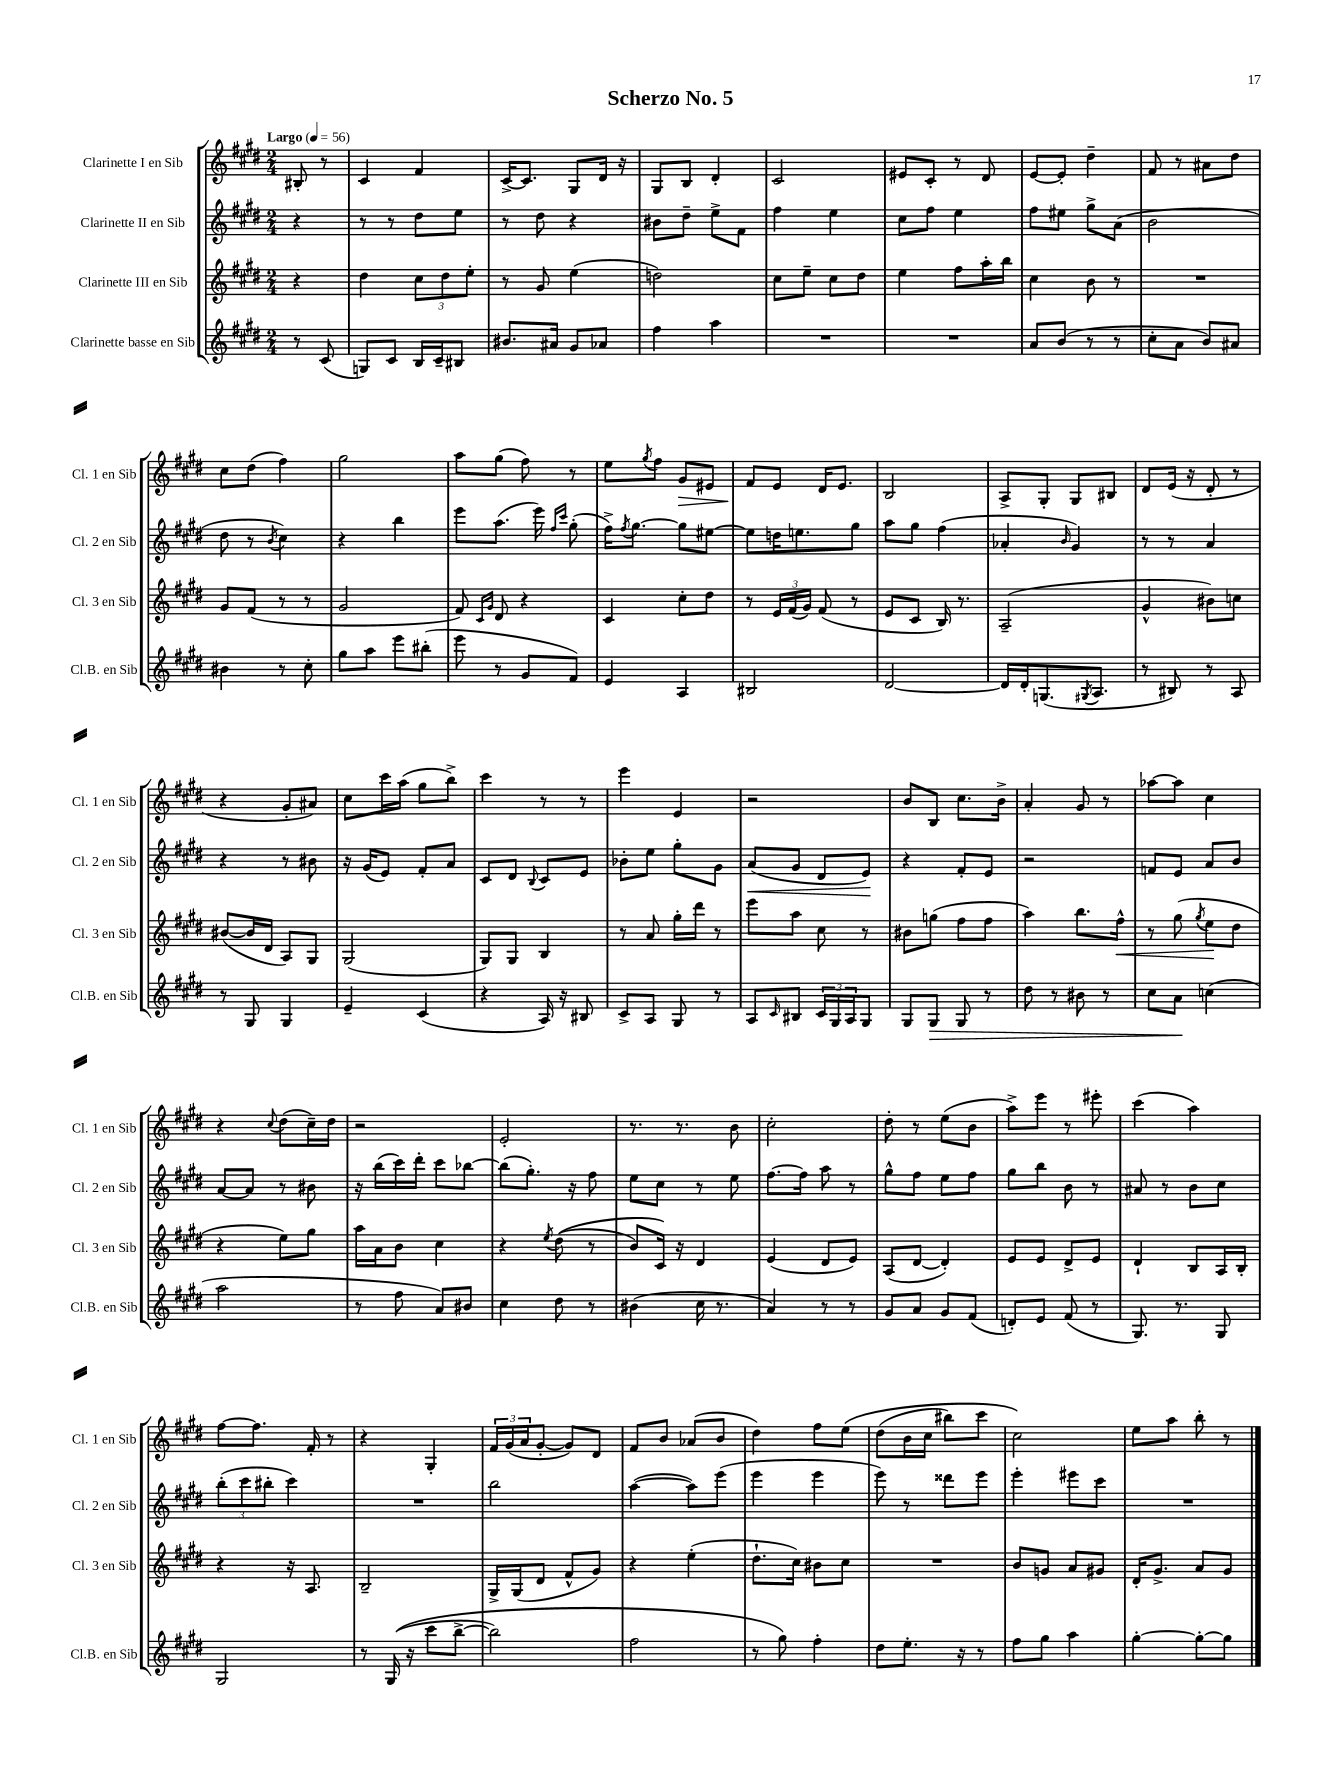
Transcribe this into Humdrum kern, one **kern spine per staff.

**kern	**dynam	**kern	**dynam	**kern	**dynam	**kern	**dynam
*part4	*part4	*part3	*part3	*part2	*part2	*part1	*part1
*staff4	*staff4	*staff3	*staff3	*staff2	*staff2	*staff1	*staff1
*I"Clarinette basse en Sib	*	*I"Clarinette III en Sib	*	*I"Clarinette II en Sib	*	*I"Clarinette I en Sib	*
*I'Cl.B. en Sib	*	*I'Cl. 3 en Sib	*	*I'Cl. 2 en Sib	*	*I'Cl. 1 en Sib	*
*clefG2	*	*clefG2	*	*clefG2	*	*clefG2	*
*k[f#c#g#d#]	*	*k[f#c#g#d#]	*	*k[f#c#g#d#]	*	*k[f#c#g#d#]	*
*M2/4	*	*M2/4	*	*M2/4	*	*M2/4	*
*MM56	*	*MM56	*	*MM56	*	*MM56	*
=	=	=	=	=	=	=	=
!	!	!	!	!	!	!LO:TX:a:B:t=Largo	!
8r	.	4r	.	4r	.	8B#X'/	.
(8c#/	.	.	.	.	.	8r	.
=1	=1	=1	=1	=1	=1	=1	=1
8Gn/L)	.	4dd#\	.	8r	.	4c#/	.
8c#/J	.	.	.	8r	.	.	.
16B/LL	.	12cc#\L	.	8dd#\L	.	4f#/	.
16c#~/J	.	.	.	.	.	.	.
.	.	12dd#\	.	.	.	.	.
8B#X/J	.	.	.	8ee\J	.	.	.
.	.	12ee'\J	.	.	.	.	.
=2	=2	=2	=2	=2	=2	=2	=2
8.b#X/L	.	8r	.	8r	.	[16c#^/KL	.
.	.	.	.	.	.	8.c#/J]	.
.	.	8g#/	.	8dd#\	.	.	.
16a#X/Jk	.	.	.	.	.	.	.
8g#/L	.	(4ee\	.	4r	.	8G#/L	.
8a-X/J	.	.	.	.	.	16d#/Jk	.
.	.	.	.	.	.	16r	.
=3	=3	=3	=3	=3	=3	=3	=3
4ff#\	.	2ddn\)	.	8b#X\L	.	8G#/L	.
.	.	.	.	8dd#~\J	.	8B/J	.
4aa\	.	.	.	8ee^\L	.	4d#'/	.
.	.	.	.	8f#\J	.	.	.
=4	=4	=4	=4	=4	=4	=4	=4
2r	.	8cc#\L	.	4ff#\	.	2c#/	.
.	.	8ee~\J	.	.	.	.	.
.	.	8cc#\L	.	4ee\	.	.	.
.	.	8dd#\J	.	.	.	.	.
=5	=5	=5	=5	=5	=5	=5	=5
2r	.	4ee\	.	8cc#\L	.	8e#X/L	.
.	.	.	.	8ff#\J	.	8c#'/J	.
.	.	8ff#\L	.	4ee\	.	8r	.
.	.	16aa'\L	.	.	.	8d#/	.
.	.	16bb\JJ	.	.	.	.	.
=6	=6	=6	=6	=6	=6	=6	=6
8a/L	.	4cc#\	.	8ff#\L	.	[8e/L	.
(8b/J	.	.	.	8ee#X\J	.	8e'/J]	.
8r	.	8b\	.	8gg#^\L	.	4dd#~\	.
8r	.	8r	.	(8a\J	.	.	.
=7	=7	=7	=7	=7	=7	=7	=7
8cc#'\L	.	2r	.	2b\	.	8f#/	.
8a\J	.	.	.	.	.	8r	.
8b/L)	.	.	.	.	.	8a#X\L	.
8a#X/J	.	.	.	.	.	8dd#\J	.
!!LO:LB:g=z
=8	=8	=8	=8	=8	=8	=8	=8
4b#X\	.	8g#/L	.	8dd#\	.	8cc#\L	.
.	.	(8f#/J	.	8r	.	(8dd#\J	.
.	.	.	.	8qb/	.	.	.
8r	.	8r	.	4cc#\)	.	4ff#\)	.
8cc#'\	.	8r	.	.	.	.	.
=9	=9	=9	=9	=9	=9	=9	=9
8gg#\L	.	2g#/	.	4r	.	2gg#\	.
8aa\J	.	.	.	.	.	.	.
8eee\L	.	.	.	4bb\	.	.	.
(8bb#X'\J	.	.	.	.	.	.	.
=10	=10	=10	=10	=10	=10	=10	=10
8eee\	.	8f#/)	.	8eee\L	.	8aa\L	.
.	.	16qqc#/LL	.	.	.	.	.
.	.	16qqg#/JJ	.	.	.	.	.
8r	.	8d#/	.	(8.aa\J	.	(8gg#\J	.
8g#/L	.	4r	.	.	.	8ff#\)	.
.	.	.	.	16eee\)	.	.	.
.	.	.	.	16qqff#/LL	.	.	.
.	.	.	.	16qqccc#/JJ	.	.	.
8f#/J)	.	.	.	(8gg#'\	.	8r	.
=11	=11	=11	=11	=11	=11	=11	=11
4e/	.	4c#/	.	16ff#^\KL)	.	8ee\L	.
.	.	.	.	8qff#/	.	.	.
.	.	.	.	[8.gg#\J	.	.	.
.	.	.	.	.	.	8qgg#/	.
.	.	.	.	.	.	8ff#\J	.
!	!	!	!	!	!	!	!LO:HP:b
4A/	.	8cc#'\L	.	8gg#\L]	.	8g#/L	>
.	.	8dd#\J	.	[8ee#X\J	.	8e#X/J	.
=12	=12	=12	=12	=12	=12	=12	=12
2B#X/	.	8r	.	8ee#\L]	.	8f#/L	.
.	.	24e/LL	.	16ddn\K	.	8e/J	]
.	.	(24f#/	.	.	.	.	.
.	.	.	.	8.een\	.	.	.
.	.	24g#/JJ)	.	.	.	.	.
.	.	(8f#/	.	.	.	16d#/KL	.
.	.	.	.	.	.	8.e/J	.
.	.	8r	.	8gg#\J	.	.	.
=13	=13	=13	=13	=13	=13	=13	=13
[2d#/	.	8e/L	.	8aa\L	.	2B/	.
.	.	8c#/J	.	8gg#\J	.	.	.
.	.	16B/)	.	(4ff#\	.	.	.
.	.	8.r	.	.	.	.	.
=14	=14	=14	=14	=14	=14	=14	=14
16d#/LL]	.	(2A~/	.	4a-X'/	.	8A^/L	.
16d#'/J	.	.	.	.	.	.	.
(8.Gn/	.	.	.	.	.	8G#'/J	.
.	.	.	.	16qqb/	.	.	.
.	.	.	.	4g#/)	.	8G#/L	.
8qG#X/	.	.	.	.	.	.	.
8.A/J	.	.	.	.	.	.	.
.	.	.	.	.	.	8B#X/J	.
=15	=15	=15	=15	=15	=15	=15	=15
8r	.	4g#^^/	.	8r	.	8d#/L	.
8B#X/)	.	.	.	8r	.	(16e/Jk	.
.	.	.	.	.	.	16r	.
8r	.	8b#X\L)	.	4a/	.	8d#'/	.
8A/	.	8ccn\J	.	.	.	8r	.
!!LO:LB:g=z
=16	=16	=16	=16	=16	=16	=16	=16
8r	.	([8b#X/L	.	4r	.	4r	.
8G#/	.	16b#/L]	.	.	.	.	.
.	.	16d#/JJ	.	.	.	.	.
4G#/	.	8A/L)	.	8r	.	8g#'/L	.
.	.	8G#/J	.	8b#X\	.	8a#X/J)	.
=17	=17	=17	=17	=17	=17	=17	=17
4e~/	.	(2G#/	.	16r	.	8cc#\L	.
.	.	.	.	(16g#/KL	.	.	.
.	.	.	.	8e/J)	.	16ccc#\L	.
.	.	.	.	.	.	(16aa\JJ	.
(4c#/	.	.	.	8f#'/L	.	8gg#\L	.
.	.	.	.	8a/J	.	8bb^\J)	.
=18	=18	=18	=18	=18	=18	=18	=18
4r	.	8G#/L)	.	8c#/L	.	4ccc#\	.
.	.	8G#/J	.	8d#/J	.	.	.
.	.	.	.	8qqB/	.	.	.
16A/)	.	4B/	.	8c#/L	.	8r	.
16r	.	.	.	.	.	.	.
8B#X/	.	.	.	8e/J	.	8r	.
=19	=19	=19	=19	=19	=19	=19	=19
8c#^/L	.	8r	.	8b-X'\L	.	4eee\	.
8A/J	.	8a/	.	8ee\J	.	.	.
8G#/	.	16gg#'\LL	.	8gg#'\L	.	4e/	.
.	.	16ddd#\JJ	.	.	.	.	.
8r	.	8r	.	8g#\J	.	.	.
=20	=20	=20	=20	=20	=20	=20	=20
!	!	!	!	!	!LO:HP:b	!	!
8A/L	.	8eee\L	.	(8a/L	<	2r	.
16qqc#/	.	.	.	.	.	.	.
8B#X/J	.	8aa\J	.	8g#/J	.	.	.
24c#/LL	.	8cc#\	.	8d#/L	.	.	.
24G#/	.	.	.	.	.	.	.
24A/J	.	.	.	.	.	.	.
8G#/J	.	8r	.	8e/J)	.	.	.
.	.	.	.	.	[	.	.
=21	=21	=21	=21	=21	=21	=21	=21
8G#/L	.	8b#X\L	.	4r	.	8b/L	.
!	!LO:HP:b	!	!	!	!	!	!
8G#/J	>	(8ggn\J	.	.	.	8B/J	.
8G#/	.	8ff#\L	.	8f#'/L	.	8.cc#\L	.
8r	.	8ff#\J	.	8e/J	.	.	.
.	.	.	.	.	.	16b^\Jk	.
=22	=22	=22	=22	=22	=22	=22	=22
8dd#\	.	4aa\)	.	2r	.	4a'/	.
8r	.	.	.	.	.	.	.
8b#X\	.	8.bb\L	.	.	.	8g#/	.
8r	.	.	.	.	.	8r	.
!	!	!	!LO:HP:b	!	!	!	!
.	.	16ff#^^\Jk	<	.	.	.	.
=23	=23	=23	=23	=23	=23	=23	=23
8cc#\L	.	8r	.	8fn/L	.	[8aa-X\L	.
8a\J	.	(8gg#\	.	8e/J	.	8aa-\J]	.
.	.	8qgg#/	.	.	.	.	.
(4ccn\	]	8ee\L	.	8a/L	.	4cc#\	.
.	.	8dd#\J	[	8b/J	.	.	.
!!LO:LB:g=z
=24	=24	=24	=24	=24	=24	=24	=24
2aa\	.	4r	.	[8a/L	.	4r	.
.	.	.	.	8a/J]	.	.	.
.	.	.	.	.	.	8qqcc#/	.
.	.	8ee\L)	.	8r	.	(8dd#\L	.
.	.	8gg#\J	.	8b#X\	.	16cc#~\L)	.
.	.	.	.	.	.	16dd#\JJ	.
=25	=25	=25	=25	=25	=25	=25	=25
8r	.	16aa\LL	.	16r	.	2r	.
.	.	16a\J	.	(16bb\LL	.	.	.
8ff#\	.	8b\J	.	16ccc#\)	.	.	.
.	.	.	.	16ddd#'\JJ	.	.	.
8a/L)	.	4cc#\	.	8ccc#\L	.	.	.
8b#X/J	.	.	.	[8bb-X\J	.	.	.
=26	=26	=26	=26	=26	=26	=26	=26
4cc#\	.	4r	.	(8bb-\L]	.	2e'/	.
.	.	.	.	8.gg#'\J)	.	.	.
.	.	8qee/	.	.	.	.	.
8dd#\	.	((8dd#\	.	.	.	.	.
.	.	.	.	16r	.	.	.
8r	.	8r	.	8ff#\	.	.	.
=27	=27	=27	=27	=27	=27	=27	=27
(4b#X\	.	8b/L)	.	8ee\L	.	8.r	.
.	.	16c#/Jk)	.	8cc#\J	.	.	.
.	.	16r	.	.	.	8.r	.
16cc#\	.	4d#/	.	8r	.	.	.
8.r	.	.	.	.	.	.	.
.	.	.	.	8ee\	.	8b\	.
=28	=28	=28	=28	=28	=28	=28	=28
4a/)	.	(4e/	.	[8.ff#\L	.	2cc#'\	.
.	.	.	.	16ff#\Jk]	.	.	.
8r	.	8d#/L	.	8aa\	.	.	.
8r	.	8e/J)	.	8r	.	.	.
=29	=29	=29	=29	=29	=29	=29	=29
8g#/L	.	(8A/L	.	8gg#^^\L	.	8dd#'\	.
8a/J	.	[8d#/J	.	8ff#\J	.	8r	.
8g#/L	.	4d#'/])	.	8ee\L	.	(8ee\L	.
(8f#/J	.	.	.	8ff#\J	.	8b\J	.
=30	=30	=30	=30	=30	=30	=30	=30
8dn'/L)	.	8e/L	.	8gg#\L	.	8aa^\L)	.
8e/J	.	8e/J	.	8bb\J	.	8eee\J	.
(8f#/	.	8d#^/L	.	8b\	.	8r	.
8r	.	8e/J	.	8r	.	8eee#X'\	.
=31	=31	=31	=31	=31	=31	=31	=31
8.G#/)	.	4d#`/	.	8a#X/	.	(4ccc#\	.
.	.	.	.	8r	.	.	.
8.r	.	.	.	.	.	.	.
.	.	8B/L	.	8b\L	.	4aa\)	.
8G#/	.	16A/L	.	8cc#\J	.	.	.
.	.	16B'/JJ	.	.	.	.	.
!!LO:LB:g=z
=32	=32	=32	=32	=32	=32	=32	=32
2G#/	.	4r	.	(12bb'\L	.	[8ff#\L	.
.	.	.	.	12ccc#\	.	.	.
.	.	.	.	.	.	8.ff#\J]	.
.	.	.	.	12bb#X'\J	.	.	.
.	.	16r	.	4ccc#\)	.	.	.
.	.	8.A/	.	.	.	16f#'/	.
.	.	.	.	.	.	8r	.
=33	=33	=33	=33	=33	=33	=33	=33
8r	.	2B~/	.	2r	.	4r	.
((16G#/	.	.	.	.	.	.	.
16r	.	.	.	.	.	.	.
8ccc#\L	.	.	.	.	.	4G#'/	.
[8bb^\J	.	.	.	.	.	.	.
=34	=34	=34	=34	=34	=34	=34	=34
2bb\])	.	16G#^/LL	.	2bb\	.	24f#/LL	.
.	.	.	.	.	.	(24g#/	.
.	.	(16G#/J	.	.	.	.	.
.	.	.	.	.	.	24a/J	.
.	.	8d#/J	.	.	.	[8g#'/J	.
.	.	8f#^^/L	.	.	.	8g#/L])	.
.	.	8g#/J)	.	.	.	8d#/J	.
=35	=35	=35	=35	=35	=35	=35	=35
2ff#\	.	4r	.	([4aa\	.	8f#/L	.
.	.	.	.	.	.	8b/J	.
.	.	(4ee'\	.	8aa\L])	.	(8a-X/L	.
.	.	.	.	(8eee\J	.	8b/J	.
=36	=36	=36	=36	=36	=36	=36	=36
8r	.	8.dd#`\L	.	4eee\	.	4dd#\)	.
8gg#\)	.	.	.	.	.	.	.
.	.	16cc#\Jk)	.	.	.	.	.
4ff#'\	.	8b#X\L	.	4eee\	.	8ff#\L	.
.	.	8cc#\J	.	.	.	(8ee\J	.
=37	=37	=37	=37	=37	=37	=37	=37
8dd#\L	.	2r	.	8eee\)	.	(8dd#\L	.
8.ee'\J	.	.	.	8r	.	16b\L	.
.	.	.	.	.	.	16cc#\JJ	.
.	.	.	.	8ddd##X\L	.	8bb#X\L)	.
16r	.	.	.	.	.	.	.
8r	.	.	.	8eee\J	.	8ccc#\J	.
=38	=38	=38	=38	=38	=38	=38	=38
8ff#\L	.	8b/L	.	4eee'\	.	2cc#\)	.
8gg#\J	.	8gn/J	.	.	.	.	.
4aa\	.	8a/L	.	8eee#X\L	.	.	.
.	.	8g#X/J	.	8ccc#\J	.	.	.
=39	=39	=39	=39	=39	=39	=39	=39
[4gg#'\	.	16d#'/KL	.	2r	.	8ee\L	.
.	.	8.g#^/J	.	.	.	.	.
.	.	.	.	.	.	8aa\J	.
8gg#'\L_	.	8a/L	.	.	.	8bb'\	.
8gg#\J]	.	8g#/J	.	.	.	8r	.
==	==	==	==	==	==	==	==
*-	*-	*-	*-	*-	*-	*-	*-
